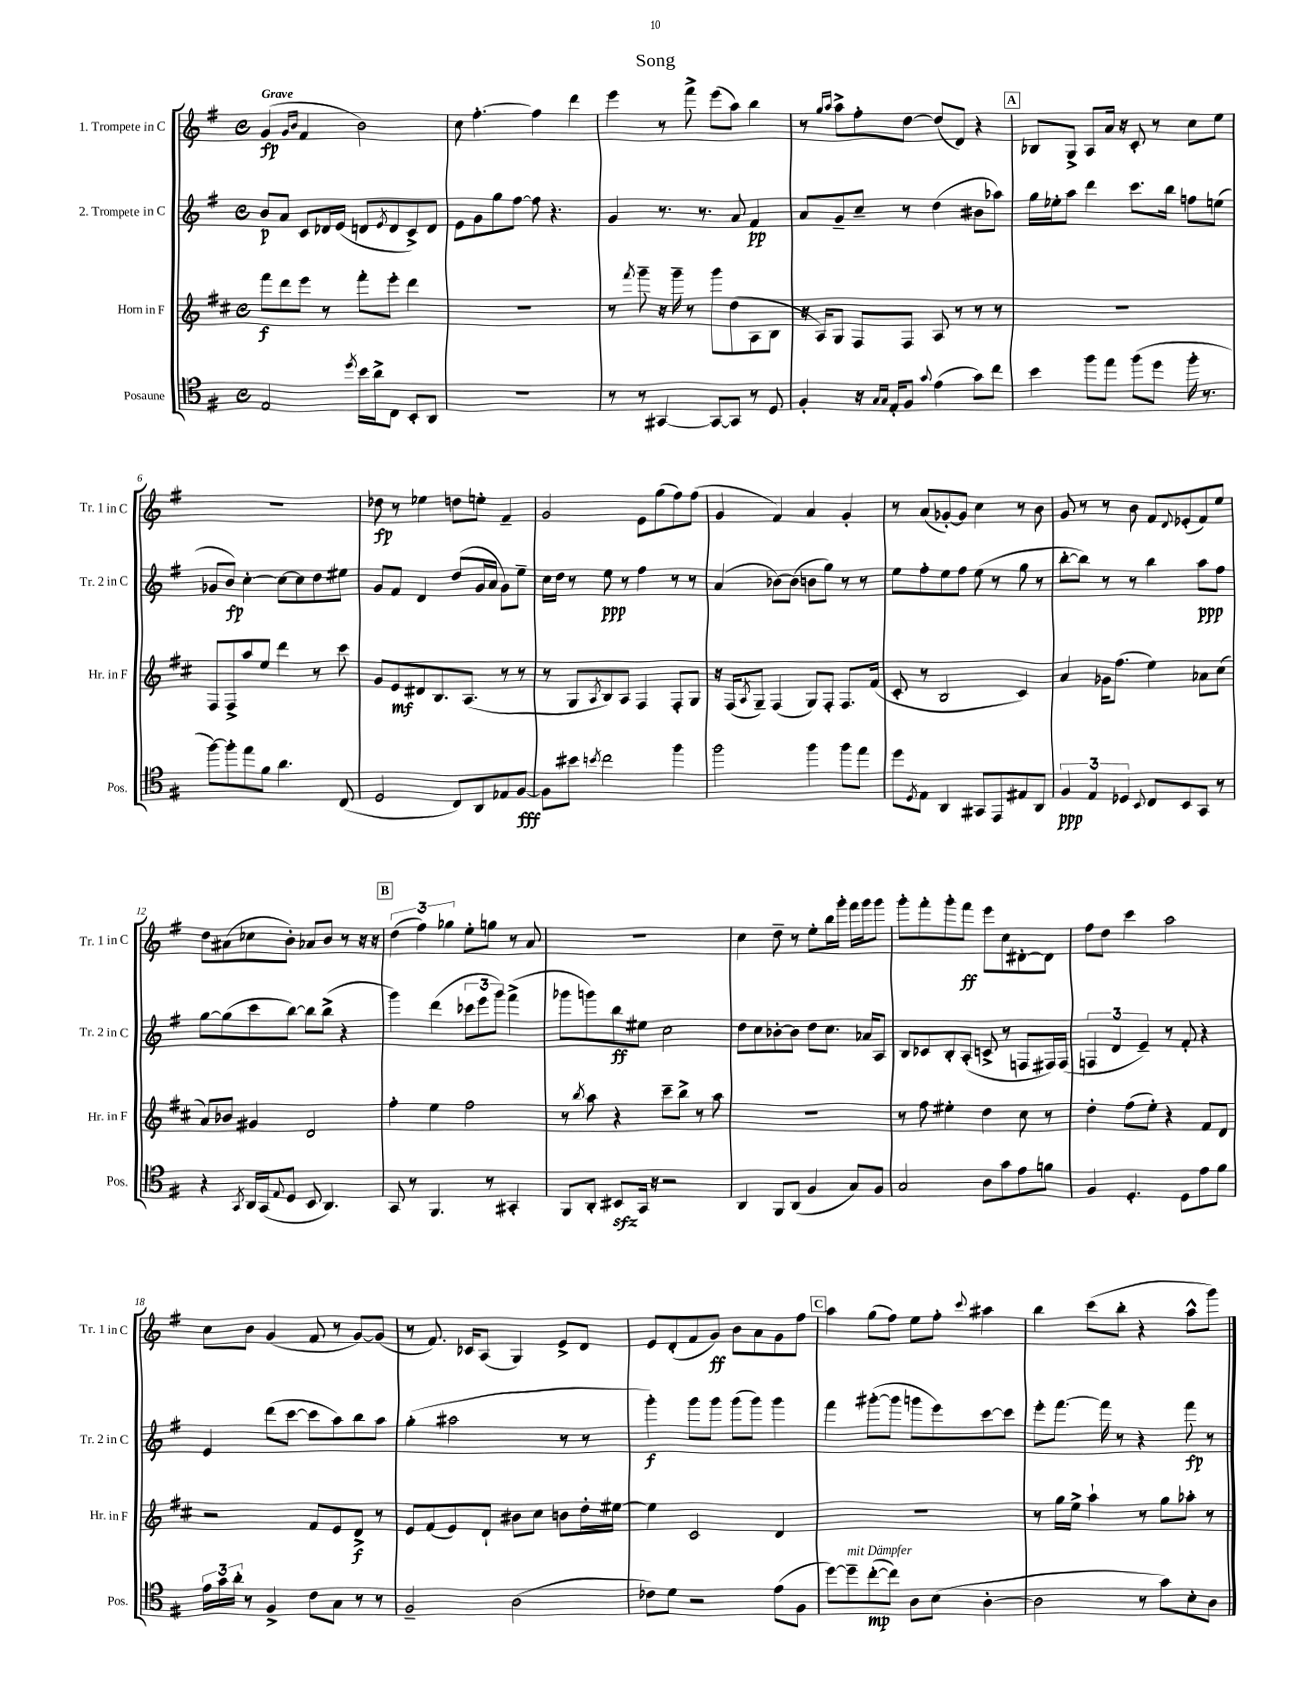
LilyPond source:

\header { title = "Song" }
<<
\new StaffGroup <<
\new Staff = "s0" \with { instrumentName = "1. Trompete in C" shortInstrumentName = "Tr. 1 in C" } {
    \clef treble \key g \major \defaultTimeSignature \time 4/4 \tempo "Grave"
    g'4\fp( \grace { g'16 b'16 } fis'4 b'2) |
    c''8 fis''4.~-. fis''4 d'''4 |
    e'''4 r8 fis'''8-> e'''8( a''8) b''4 |
    r8 \grace { g''16 a''16 } a''8-> fis''8-. d''8~ d''8( d'8) r4 |
    \mark \markup { \box "A" } bes8 g8-> a8 a'16 r16 c'8-. r8 c''8 e''8 |
    R1 |
    des''8\fp r8 ees''4 d''8 e''8-. fis'4-- |
    g'2 e'8 g''8( fis''8) fis''8( |
    g'4 fis'4) a'4 g'4-. |
    r8 a'8( ges'8~-.) ges'8 c''4 r8 b'8 |
    g'8 r8 r8 b'8 fis'8 \appoggiatura { d'8 } ees'8-.( fis'8) e''8 |
    d''8 ais'8( ces''8 b'8-.) aes'8 b'8 r8 r16 r16 |
    \mark \markup { \box "B" } \tuplet 3/2 { d''4( fis''4) ges''4 } e''8-. g''8 r8 a'8 |
    R1 |
    c''4 d''8-- r8 e''8-. b''16 g'''16-. fis'''16 g'''16 g'''8 |
    g'''8-. fis'''8-. g'''8-. fis'''8\ff e'''8 c''8 dis'8~-. dis'8 |
    fis''8 d''8 c'''4 a''2 |
    c''8 b'8 g'4( fis'8 r8 g'8~) g'8( |
    r8 fis'8.) ces'16 a8( g4) e'8-> d'8 |
    e'8 d'8-.( fis'8 g'8\ff) b'8 a'8 g'8 fis''8 |
    \mark \markup { \box "C" } a''4 g''8( fis''8) e''8 fis''8-. \appoggiatura { c'''8 } ais''4 |
    b''4 c'''8( b''8-. r4 a''8-^ g'''8) \bar "|." |
}
\new Staff = "s1" \with { instrumentName = "2. Trompete in C" shortInstrumentName = "Tr. 2 in C" } {
    \clef treble \key g \major \defaultTimeSignature \time 4/4
    b'8\p a'8 c'8 des'16 e'16( d'8 \acciaccatura { e'8 } d'8 c'8->) d'8 |
    e'8 g'8 g''8 fis''8~ fis''8 r4. |
    g'4 r8. r8. a'8 fis'4\pp |
    a'8 g'8-- c''8-- r8 d''4( bis'8 aes''8) |
    \mark \markup { \box "A" } g''16 ees''16-. a''8 d'''4 c'''8. b''16 f''8 e''8( |
    ges'8 b'8\fp) c''4~-. c''8~ c''8 d''8 eis''8 |
    g'8 fis'8 d'4 d''8( g'16 a'16 g'8) e''8-- |
    c''16 d''16 r8 e''8\ppp r8 fis''4 r8 r8 |
    a'4( bes'8~) bes'8( b'8 g''8) r8 r8 |
    e''8 fis''8-. e''8 fis''8 e''8( r8 g''8 r8 |
    b''8~-. b''8) r8 r8 b''4 a''8\ppp fis''8 |
    g''8~ g''8( c'''8 b''8~) b''8 b''8->( r4 |
    \mark \markup { \box "B" } g'''4) d'''4( \tuplet 3/2 { ces'''8 e'''8 g'''8) } fis'''4->( |
    ges'''8 g'''8) b''8\ff eis''8 c''2 |
    d''8 c''8 bes'8~-. bes'8 d''8 c''8. aes'16 a8 |
    b8 ces'8 b8-. a8-.( c'8-> r8 f8 fis16) fis16( |
    \tuplet 3/2 { f4 d'4 e'4--) } r8 fis'8-. r4 |
    e'4 d'''8( c'''8~ c'''8 a''8) b''8 a''8 |
    g''4-.( ais''2 r8 r8 |
    g'''4-.\f) g'''8 g'''8 g'''8( g'''8) g'''4 |
    \mark \markup { \box "C" } fis'''4 gis'''8~-.( gis'''8 g'''8 e'''8) c'''8~ c'''8 |
    e'''8-. fis'''8.~ fis'''16 r8 r4 fis'''8\fp r8 \bar "|." |
}
\new Staff = "s2" \with { instrumentName = "Horn in F" shortInstrumentName = "Hr. in F" } {
    \clef treble \key d \major \defaultTimeSignature \time 4/4
    fis'''8\f d'''8 e'''8 r8 fis'''8-. e'''8-. d'''4 |
    R1 |
    r8 \acciaccatura { fis'''8 } g'''8-- r16 g'''16-- r8 g'''8 d''8( a8 b8 |
    r16 a16) g8 fis8 fis8 a8 r8 r8 r8 |
    \mark \markup { \box "A" } R1 |
    fis8 fis8-> a''8 e''8 d'''4 r8 cis'''8 |
    g'8 e'8\mf dis'8 b8. a8.( r8 r8 |
    r8 g8 \acciaccatura { a8 } b8) a8 fis4 fis8-. g8 |
    r16 fis16( \acciaccatura { a8 } g8--) fis4( g8) fis8-. fis8. fis'16( |
    cis'8-. r8 b2 cis'4) |
    a'4 ges'16 fis''8.( e''4) aes'8 cis''8( |
    a'8) bes'8 gis'4 d'2 |
    \mark \markup { \box "B" } fis''4-. e''4 fis''2 |
    r8 \acciaccatura { b''8 } a''8 r4 cis'''8-- b''8-> r8 a''8 |
    R1 |
    r8 fis''8 eis''4-. d''4 cis''8 r8 |
    d''4-. fis''8( e''8-.) r4 fis'8 d'8 |
    r2 fis'8 e'8 d'8->\f r8 |
    e'8 fis'8( e'8) d'8-! bis'8 cis''8 b'8 d''16-. eis''16~ |
    eis''4 cis'2 d'4 |
    \mark \markup { \box "C" } R1 |
    r8 g''16 e''16-> a''4-! r8 g''8 aes''8-. r8 \bar "|." |
}
\new Staff = "s3" \with { instrumentName = "Posaune" shortInstrumentName = "Pos." } {
    \clef tenor \key g \major \defaultTimeSignature \time 4/4
    e2 \acciaccatura { d''8 } b'16 a'16-> c8 b,8-. a,8 |
    R1 |
    r8 r8 gis,4~ gis,8~ gis,8 r8 d8 |
    fis4-. r16 \grace { g16 g16 } e16-. fis8 \appoggiatura { g'8 } e'4( g'8) c''8 |
    \mark \markup { \box "A" } b'4 fis''8 e''8 fis''8( d''8 fis''16-. r8. |
    fis''8~) fis''8-. e''8 fis'8 a'4. c8( |
    d2 c8) a,8 ees8 fis8~\fff |
    fis8 bis'8 \acciaccatura { b'8 } c''2 fis''4 |
    fis''2 fis''4 fis''8 e''8 |
    d''8 \acciaccatura { d8 } e8 a,4 gis,8 e,8 eis8 a,8 |
    \tuplet 3/2 { fis4\ppp e4 des4 } \appoggiatura { b,8 } c8 b,8 g,8 r8 |
    r4 \acciaccatura { g,8 } a,16 g,16( \appoggiatura { e8 } d8 b,8 a,4.) |
    \mark \markup { \box "B" } g,8 r8 fis,4. r8 gis,4-. |
    fis,8 a,8-. bis,8\sfz g,16 r16 r2 |
    a,4 fis,8 a,8( fis4 g8) fis8 |
    g2 a8 g'8 e'8 f'8 |
    fis4 d4.-. d8 e'8 fis'8 |
    \tuplet 3/2 { e'16 g'16 a'16-. } r8 fis4-> c'8 g8 r8 r8 |
    fis2-- a2( |
    ces'8) d'8 r2 e'8( fis8 |
    \mark \markup { \box "C" } d''8~) d''8--^\markup { \italic "mit Dämpfer" } c''8~-.\mp( c''8) a8 b8( a4~-. |
    a2 r8 g'8) b8-. a8 \bar "|." |
}
>>
>>
